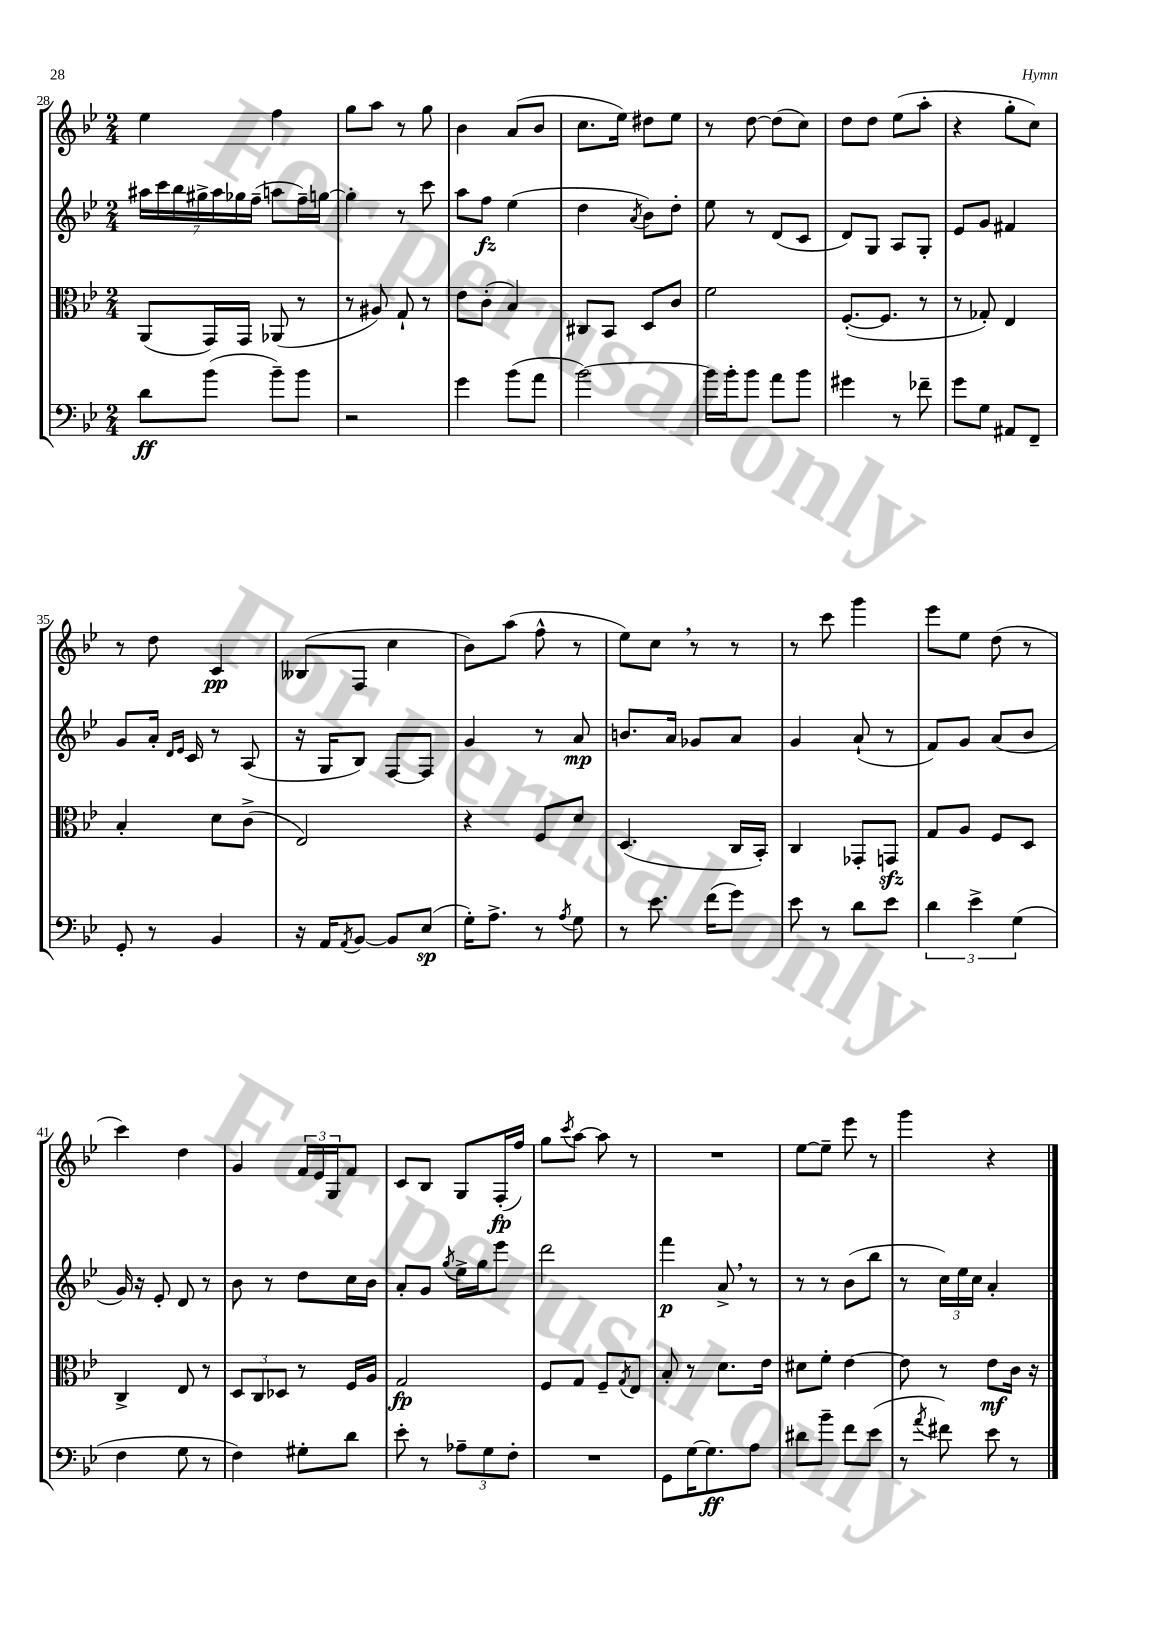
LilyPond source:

<<
\new StaffGroup <<
\new Staff = "s0" {
    \clef treble \key bes \major \numericTimeSignature \time 2/4
    ees''4 f''4 |
    g''8 a''8 r8 g''8 |
    bes'4 a'8( bes'8 |
    c''8. ees''16) dis''8 ees''8 |
    r8 d''8~ d''8( c''8) |
    d''8 d''8 ees''8( a''8-. |
    r4 g''8-. c''8) |
    r8 d''8 c'4\pp |
    beses8( f8 c''4 |
    bes'8) a''8( f''8-^ r8 |
    ees''8) c''8 \breathe r8 r8 |
    r8 c'''8 g'''4 |
    ees'''8 ees''8 d''8( r8 |
    c'''4) d''4 |
    g'4 \tuplet 3/2 { f'16 ees'16 g16 } f'8 |
    c'8 bes8 g8 f16-.\fp( f''16) |
    g''8 \acciaccatura { c'''8 } a''8~ a''8 r8 |
    R2 |
    ees''8~ ees''8-- ees'''8 r8 |
    g'''4 r4 \bar "|." |
}
\new Staff = "s1" {
    \clef treble \key bes \major \numericTimeSignature \time 2/4
    \tuplet 7/4 { ais''16 c'''16 bes''16 gis''16-> ais''16 ges''16 f''16--( } a''8 f''16--) g''16~ |
    g''4-. r8 c'''8 |
    a''8 f''8\fz ees''4( |
    d''4 \acciaccatura { a'8 } bes'8) d''8-. |
    ees''8 r8 d'8( c'8 |
    d'8) g8 a8 g8-. |
    ees'8 g'8 fis'4 |
    g'8 a'16-. \grace { d'16 ees'16 } c'16 r8 a8( |
    r16 g16 bes8) f8~ f8 |
    g'4 r8 a'8\mp |
    b'8. a'16 ges'8 a'8 |
    g'4 a'8-!( r8 |
    f'8) g'8 a'8( bes'8 |
    g'16) r16 ees'8-. d'8 r8 |
    bes'8 r8 d''8 c''16 bes'16 |
    a'8-. g'8 \acciaccatura { g''8 } ees''16-> g''16 ees'''8 |
    d'''2 |
    f'''4\p a'8-> \breathe r8 |
    r8 r8 bes'8( bes''8 |
    r8 \tuplet 3/2 { c''16) ees''16 c''16 } a'4-. \bar "|." |
}
\new Staff = "s2" {
    \clef alto \key bes \major \numericTimeSignature \time 2/4
    a,8( g,16) g,16 aes,8( r8 |
    r8 ais8) g8-! r8 |
    ees'8 c'8-.( bes4) |
    cis8 bes,8 d8 c'8 |
    f'2 |
    f8.~-.( f8. r8 |
    r8 ges8-.) ees4 |
    bes4-. d'8 c'8->( |
    ees2) |
    r4 f8 d'8 |
    d4.( c16 bes,16-.) |
    c4 ges,8-. g,8\sfz |
    g8 a8 f8 d8 |
    c4-> ees8 r8 |
    \tuplet 3/2 { d8 c8 des8 } r8 f16 a16 |
    g2\fp |
    f8 g8 f8-- \acciaccatura { g8 } ees8 |
    bes8-. r8 d'8. ees'16 |
    dis'8 f'8-. ees'4~ |
    ees'8 r8 ees'8\mf c'16 r16 \bar "|." |
}
\new Staff = "s3" {
    \clef bass \key bes \major \numericTimeSignature \time 2/4
    d'8\ff bes'8( bes'8--) bes'8 |
    r2 |
    g'4 bes'8( a'8 |
    bes'2~) |
    bes'16 bes'16-. bes'8 a'8 bes'8 |
    gis'4 r8 fes'8-- |
    g'8 g8 ais,8 f,8-- |
    g,8-. r8 bes,4 |
    r16 a,16 \acciaccatura { a,8 } bes,8~ bes,8 ees8\sp( |
    g16-.) a8.-> r8 \acciaccatura { a8 } g8 |
    r8 ees'8. f'16( g'8) |
    ees'8 r8 d'8 ees'8 |
    \tuplet 3/2 { d'4 ees'4-> g4( } |
    f4 g8 r8 |
    f4) gis8-. d'8 |
    ees'8-. r8 \tuplet 3/2 { aes8-- g8 f8-. } |
    R2 |
    g,8 g16~ g8.\ff a8 |
    dis'8 bes'8-- f'8 ees'8( |
    r8 \acciaccatura { a'8 } fis'8) ees'8 r8 \bar "|." |
}
>>
>>
\layout { \context { \Score currentBarNumber = #28 } }
